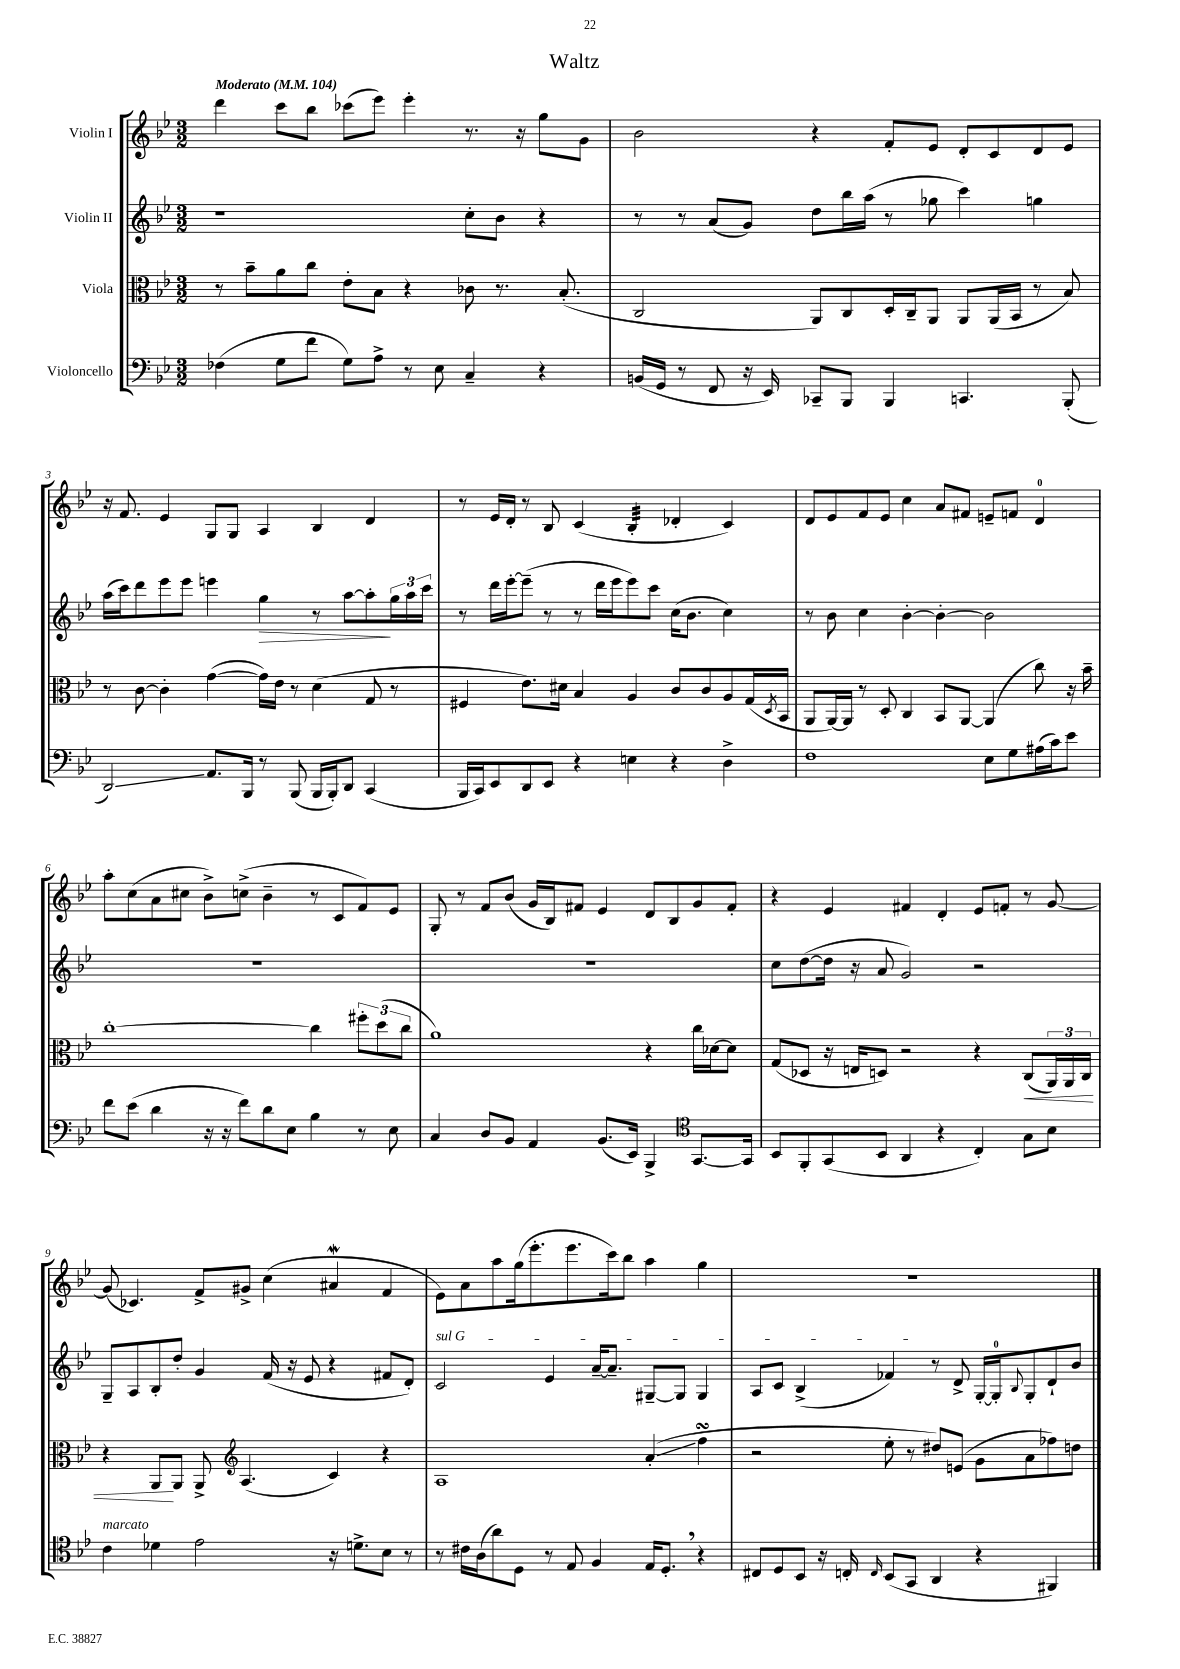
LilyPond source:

\header { title = "Waltz" }
<<
\new StaffGroup <<
\new Staff = "s0" \with { instrumentName = "Violin I" } {
    \clef treble \key bes \major \numericTimeSignature \time 3/2 \tempo "Moderato" 4 = 104
    d'''4 c'''8 bes''8 ces'''8( ees'''8) ees'''4-. r8. r16 g''8 g'8 |
    bes'2 r4 f'8-. ees'8 d'8-. c'8 d'8 ees'8 |
    r16 f'8. ees'4 g8 g8 a4 bes4 d'4 |
    r8 ees'16 d'16-. r8 bes8 c'4( bes4:32-. des'4-. c'4) |
    d'8 ees'8 f'8 ees'8 c''4 a'8 fis'8 e'8-- f'8 d'4-0 |
    a''8-. c''8( a'8 cis''8 bes'8->) c''8->( bes'4-- r8 c'8 f'8) ees'8 |
    g8-. r8 f'8 bes'8( g'16 bes16) fis'8 ees'4 d'8 bes8 g'8 fis'8-. |
    r4 ees'4 fis'4 d'4-. ees'8 f'8-. r8 g'8~ |
    g'8( ces'4.) f'8-> gis'8-> c''4( ais'4\mordent f'4 |
    ees'8) a'8 a''8 g''16( ees'''8.-. ees'''8. c'''16) bes''8 a''4 g''4 |
    R1. \bar "|." |
}
\new Staff = "s1" \with { instrumentName = "Violin II" } {
    \clef treble \key bes \major \numericTimeSignature \time 3/2
    r1 c''8-. bes'8 r4 |
    r8 r8 a'8( g'8) d''8 bes''16 a''16( r8 ges''8 c'''4) g''4 |
    a''16( c'''16) d'''8 ees'''8 ees'''8 e'''4 g''4\> r8 a''8~ a''8-.\! \tuplet 3/2 { g''16 a''16 c'''16 } |
    r8 d'''16 ees'''16~-. ees'''8--( r8 r8 d'''16 ees'''16 ees'''8) c'''8 c''16( bes'8. c''4) |
    r8 bes'8 c''4 bes'4~-. bes'4~-. bes'2 |
    R1. |
    R1. |
    c''8 d''8~( d''16 r16 a'8 g'2) r2 |
    g8-- a8 bes8-. d''8-. g'4 f'16( r16 ees'8 r4 fis'8 d'8-.) |
    \once \override TextSpanner.bound-details.left.text = \markup { \italic "sul G" } c'2\startTextSpan ees'4 a'16~-- a'8.-- gis8~-- gis8 gis4 |
    a8 c'8 bes4->( fes'4\stopTextSpan) r8 d'8-> g16~-. g16-0-. \appoggiatura { bes8 } g8-. d'8-! bes'8 \bar "|." |
}
\new Staff = "s2" \with { instrumentName = "Viola" } {
    \clef alto \key bes \major \numericTimeSignature \time 3/2
    r8 bes'8-- a'8 c''8 ees'8-. bes8 r4 ces'8 r8. bes8.-.( |
    c2 a,8) c8 d16-. c16-- a,8 a,8 a,16( bes,16 r8 bes8) |
    r8 c'8~ c'4-. g'4~( g'16) ees'16 r8 d'4( g8 r8 |
    fis4 ees'8.) dis'16 bes4 a4 c'8 c'8 a8 g16( \acciaccatura { d8 } bes,16 |
    a,8 a,16~) a,16 r8 d8-. c4 bes,8 a,8~ a,4( c''8) r16 bes'16-- |
    c''1~-. c''4 \tuplet 3/2 { fis''8-. d''8( c''8 } |
    a'1) r4 c''16 des'16~ des'8 |
    g8( des8 r16 e16 d8) r2 r4 c8\<( \tuplet 3/2 { a,16) a,16 c16 } |
    r4 a,8\! a,8 a,8-> \clef treble a4.( c'4) r4 |
    a1 a'4-.\glissando( f''4\turn |
    r2 ees''8-. r8 dis''8) e'8( g'8 a'8 fes''8) d''8 \bar "|." |
}
\new Staff = "s3" \with { instrumentName = "Violoncello" } {
    \clef bass \key bes \major \numericTimeSignature \time 3/2
    fes4( g8 f'8 g8) a8-> r8 ees8 c4-- r4 |
    b,16( g,16 r8 f,8 r16 ees,16) ces,8-- bes,,8 bes,,4 c,4. bes,,8-.( |
    d,2\glissando) a,8. bes,,16 r8 bes,,8( bes,,16 bes,,16-.) d,8 c,4( |
    bes,,16 c,16) ees,8 d,8 ees,8 r4 e4 r4 d4-> |
    f1 ees8 g8 ais16( c'16) ees'8 |
    f'8 ees'8( d'4 r16 r16 f'8) d'8 ees8 bes4 r8 ees8 |
    c4 d8 bes,8 a,4 bes,8.( ees,16) bes,,4-> \clef tenor g,8.~ g,16 |
    bes,8 f,8-. g,8( bes,8 a,4 r4 c4-.) g8 bes8 |
    c'4^\markup { \italic "marcato" } des'4 ees'2 r16 d'8.-> bes8 r8 |
    r8 cis'16 a16( a'8) d8 r8 ees8 f4 ees16 d8.-. \breathe r4 |
    cis8 d8 bes,8 r16 c16-. \grace { c16 } bes,8( g,8 a,4 r4 fis,4) \bar "|." |
}
>>
>>
